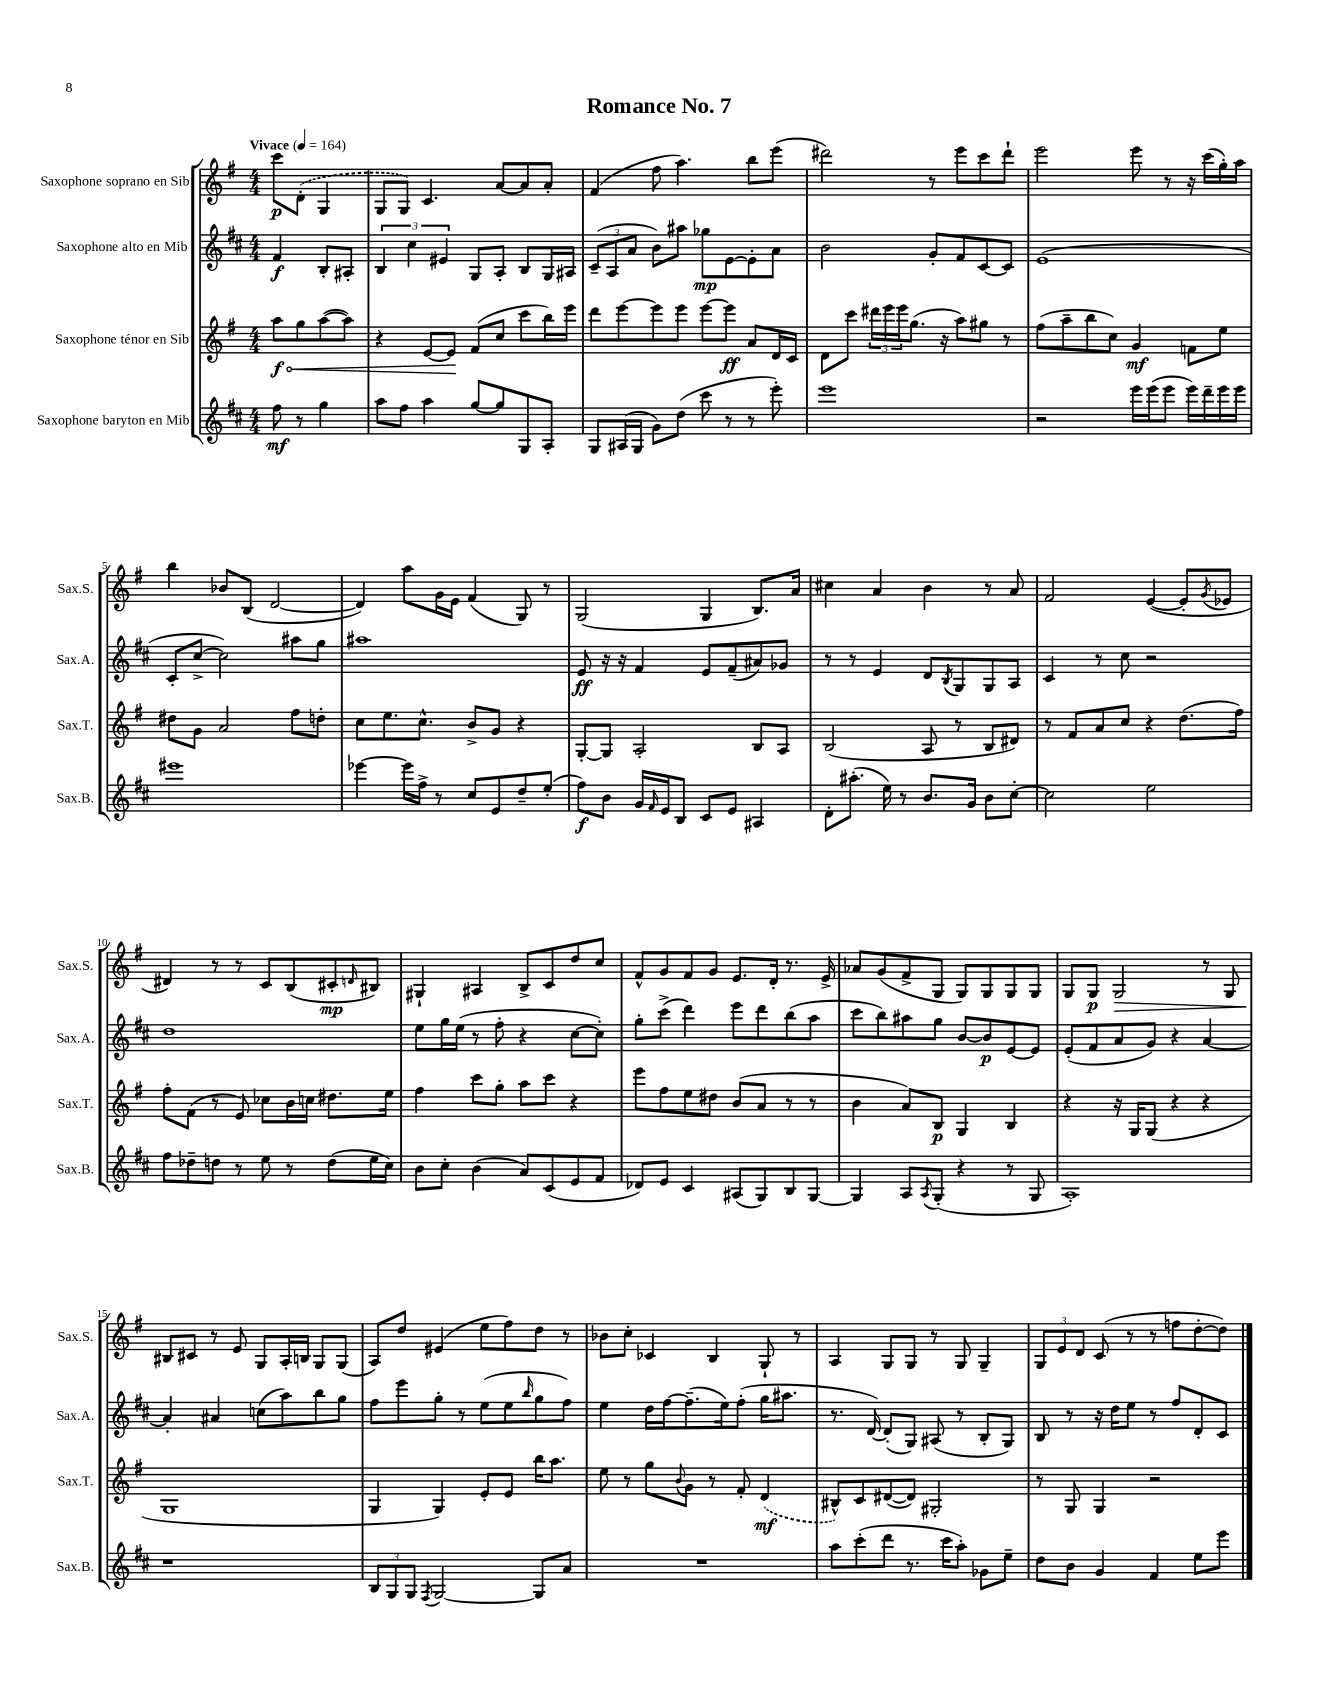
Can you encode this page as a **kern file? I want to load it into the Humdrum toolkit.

**kern	**kern	**kern	**kern
*staff4	*staff3	*staff2	*staff1
*clefG2	*clefG2	*clefG2	*clefG2
*k[f#c#]	*k[f#]	*k[f#c#]	*k[f#]
*M4/4	*M4/4	*M4/4	*M4/4
*MM164	*MM164	*MM164	*MM164
8ff#\	8aa\L	4f#/	8ccc\L
8r	8gg\	.	(8d'\J
4gg\	([8aa\	8B'/L	4G/
.	8aa\]J)	8A#'/J	.
=	=	=	=
8aa\L	4r	6B/	8G/L
8ff#\J	.	.	8G/J)
.	.	6cc#\	.
4aa\	[8e/L	.	4.c/
.	.	6e#/	.
.	8e/]J	.	.
[8gg/L	(8f#/L	8G/L	.
8gg/]	8cc/J	8A'/J	[8a/L
8G/	8ccc\L	8B/L	8a/]
8A'/J	16bb\L)	16G/L	8a'/J
.	16eee\JJ	16A#/JJ	.
=	=	=	=
8G/L	8ddd\L	(12c#~/L	(4f#/
.	.	12A/	.
(16A#/L	[8eee\	.	.
.	.	12a/J	.
16G/JJ	.	.	.
8g\L)	8eee\]	8b\L)	8ff#\
(8dd\J	8eee\J	8aa#\J	4.aa\)
8ccc#\	[8eee\L	8gg-\L	.
8r	8eee\]J	[8e\	.
8r	8a/L	8e'\]	8bb\L
8eee'\)	16d/L	8a\J	(8eee\J
.	16c/JJ	.	.
=	=	=	=
1eee	8d\L	2b\	2ddd#\)
.	8ccc\J	.	.
.	24ddd#\LL	.	.
.	24eee\	.	.
.	24eee\J	.	.
.	(8.gg\J	.	.
.	.	8g'/L	8r
.	16r	.	.
.	8aa\L)	8f#/	8eee\L
.	8gg#\J	[8c#/	8ccc\
.	8r	8c#/]J	8ddd#`\J
=	=	=	=
2r	(8ff#\L	(1e	2eee\
.	8aa~\	.	.
.	8bb\	.	.
.	8cc\J)	.	.
16eee\LL	4g/	.	8eee\
(16eee\J	.	.	.
8eee\J	.	.	8r
16eee\LL)	8f\L	.	16r
16ddd~\	.	.	(16ccc\LL
16eee\	8ee\J	.	16gg'\)
16eee\JJ	.	.	16aa\JJ
=	=	=	=
1eee#	8dd#\L	8c#'/L	4bb\
.	8g\J	[8cc#^/J	.
.	2a/	2cc#\])	8b-/L
.	.	.	(8B/J
.	.	.	[2d/
.	8ff#\L	8aa#\L	.
.	8dd'\J	8gg\J	.
=	=	=	=
[4eee-\	8cc\L	1aa#	4d/])
.	8.ee\	.	.
16eee-\]LL	.	.	8aa\L
16ff#^\JJ	8.cc^^\J	.	.
8r	.	.	16g\L
.	.	.	16e\JJ
8cc#/L	8b^/L	.	(4f#/
8e/	8g/J	.	.
8dd~/	4r	.	8G/)
(8ee'/J	.	.	8r
=	=	=	=
8ff#\L)	[8G'/L	8e/	(2G/
8b\J	8G/]J	16r	.
.	.	16r	.
16g/LL	2A'/	4f#/	.
16qqf#/	.	.	.
16e/J	.	.	.
8B/J	.	.	.
8c#/L	.	8e/L	4G/
8e/J	.	(8f#~/	.
4A#/	8B/L	8a#/)	8.B/L)
.	8A/J	8g-/J	.
.	.	.	16a/Jk
=	=	=	=
8d'\L	(2B/	8r	4cc#\
(8.aa#'\J	.	8r	.
.	.	4e/	4a/
16ee\)	.	.	.
8r	.	.	.
8.b/L	8A/	8d/L	4b\
.	.	8qB/	.
.	8r	8G/	.
16g/Jk	.	.	.
8b\L	8B/L	8G/	8r
[8cc#'\J	8d#/J)	8A/J	8a/
=	=	=	=
2cc#\]	8r	4c#/	2f#/
.	8f#/L	.	.
.	8a/	8r	.
.	8cc/J	8cc#\	.
2ee\	4r	2r	([4e/
.	(8.dd\L	.	8e'/]L
.	.	.	8qg/
.	.	.	8e-/J
.	16ff#\Jk)	.	.
=	=	=	=
8ff#\L	8ff#'\L	1dd	4d#/)
8dd-~\	(8f#\J	.	.
8dd\J	8r	.	8r
8r	8e/)	.	8r
8ee\	8cc-\L	.	8c/L
8r	16b\L	.	(8B/
.	16cc\JJ	.	.
(8dd\L	8.dd#\L	.	8c#'/
.	.	.	16qqd/
16ee\L	.	.	8B#/J)
16cc#\JJ)	16ee\Jk	.	.
=	=	=	=
8b\L	4ff#\	8ee\L	4G#`/
8cc#'\J	.	16gg\L	.
.	.	(16ee\JJ	.
(4b\	8ccc\L	8r	4A#/
.	8gg'\J	8ff#'\	.
8a/L)	8aa\L	4r	8B^/L
(8c#/	8ccc\J	.	8c/
8e/	4r	[8cc#\L	8dd/
8f#/J	.	8cc#'\]J)	8cc/J
=	=	=	=
8d-/L)	8eee\L	8gg'\L	8f#^^/L
8e/J	8ff#\	(8ccc#^\J	8g/
4c#/	8ee\	4ddd\)	8f#/
.	8dd#\J	.	8g/J
(8A#/L	(8b/L	8eee\L	8.e/L
8G/)	8a/J	8ddd\	.
.	.	.	16d'/Jk
8B/	8r	(8bb\	8.r
[8G/J	8r	8aa\J	.
.	.	.	16e^/
=	=	=	=
4G/]	4b\	8ccc#\L	8a-/L
.	.	8bb\)	(8g/
8A/L	8a/L)	8aa#\	8f#^/
8qA/	.	.	.
(8G'/J	8B/J	8gg\J	8G/J
4r	4G/	[8b/L	8G/L)
.	.	8b/]	8G/
8r	4B/	[8e/	8G/
8G/	.	8e/]J	8G/J
=	=	=	=
1A')	4r	(8e'/L	8G/L
.	.	8f#/	8G/J
.	16r	8a/	2G/
.	16G/LK	.	.
.	(8G/J	8g/J)	.
.	4r	4r	.
.	4r	[4a/	8r
.	.	.	8G/
=	=	=	=
1r	1G	4a'/]	8B#/L
.	.	.	8c#/J
.	.	4a#/	8r
.	.	.	8e/
.	.	(8cc\L	8G/L
.	.	8aa\)	16A'/L
.	.	.	16B/JJ
.	.	8bb\	8G/L
.	.	8gg\J	(8G/J
=	=	=	=
12B/L	4G/	8ff#\L	8A/L)
12G/	.	.	.
.	.	8eee\	8dd/J
12G/J	.	.	.
8qF#/	.	.	.
[2G/	4G/)	8gg'\J	(4e#/
.	.	8r	.
.	8e'/L	(8ee\L	8ee\L
.	8e/J	8ee\	8ff#\)
.	.	16qqbb/	.
8G/]L	16bb\LK	8gg\	8dd\J
.	8.aa\J	.	.
8a/J	.	8ff#\J)	8r
=	=	=	=
1r	8ee\	4ee\	8b-\L
.	8r	.	8cc'\J
.	8gg\L	16dd\LL	4c-/
.	.	[16ff#\J	.
.	8qqb/	.	.
.	8g\J	(8.ff#~\]	.
.	8r	.	4B/
.	.	16ee\k)	.
.	8f#'/	(8ff#'\J	.
.	(4d/	16gg\LK	8G`/
.	.	8.aa#\J	.
.	.	.	8r
=	=	=	=
8aa\L	8B#^^/L)	8.r	4A/
(8ccc#'\	8c/	.	.
.	.	[16d/)	.
8ddd\J	([8d#/	(8d'/]L	8G/L
8.r	8d#/]J)	8G/J)	8G/J
.	2G#'/	(8A#/	8r
16ccc#\LK	.	.	.
8aa'\J)	.	8r	8G/
8g-\L	.	8B'/L	4G~/
8ee~\J	.	8G/J)	.
=	=	=	=
8dd\L	8r	8B/	12G/L
.	.	.	12e/
8b\J	8G/	8r	.
.	.	.	12d/J
4g/	4G/	16r	(8c/
.	.	16dd\LK	.
.	.	8ee\J	8r
4f#/	2r	8r	8r
.	.	8ff#/L	8ff\L
8ee\L	.	8d'/	[8dd'\
8eee\J	.	8c#/J	8dd\]J)
==	==	==	==
*-	*-	*-	*-
